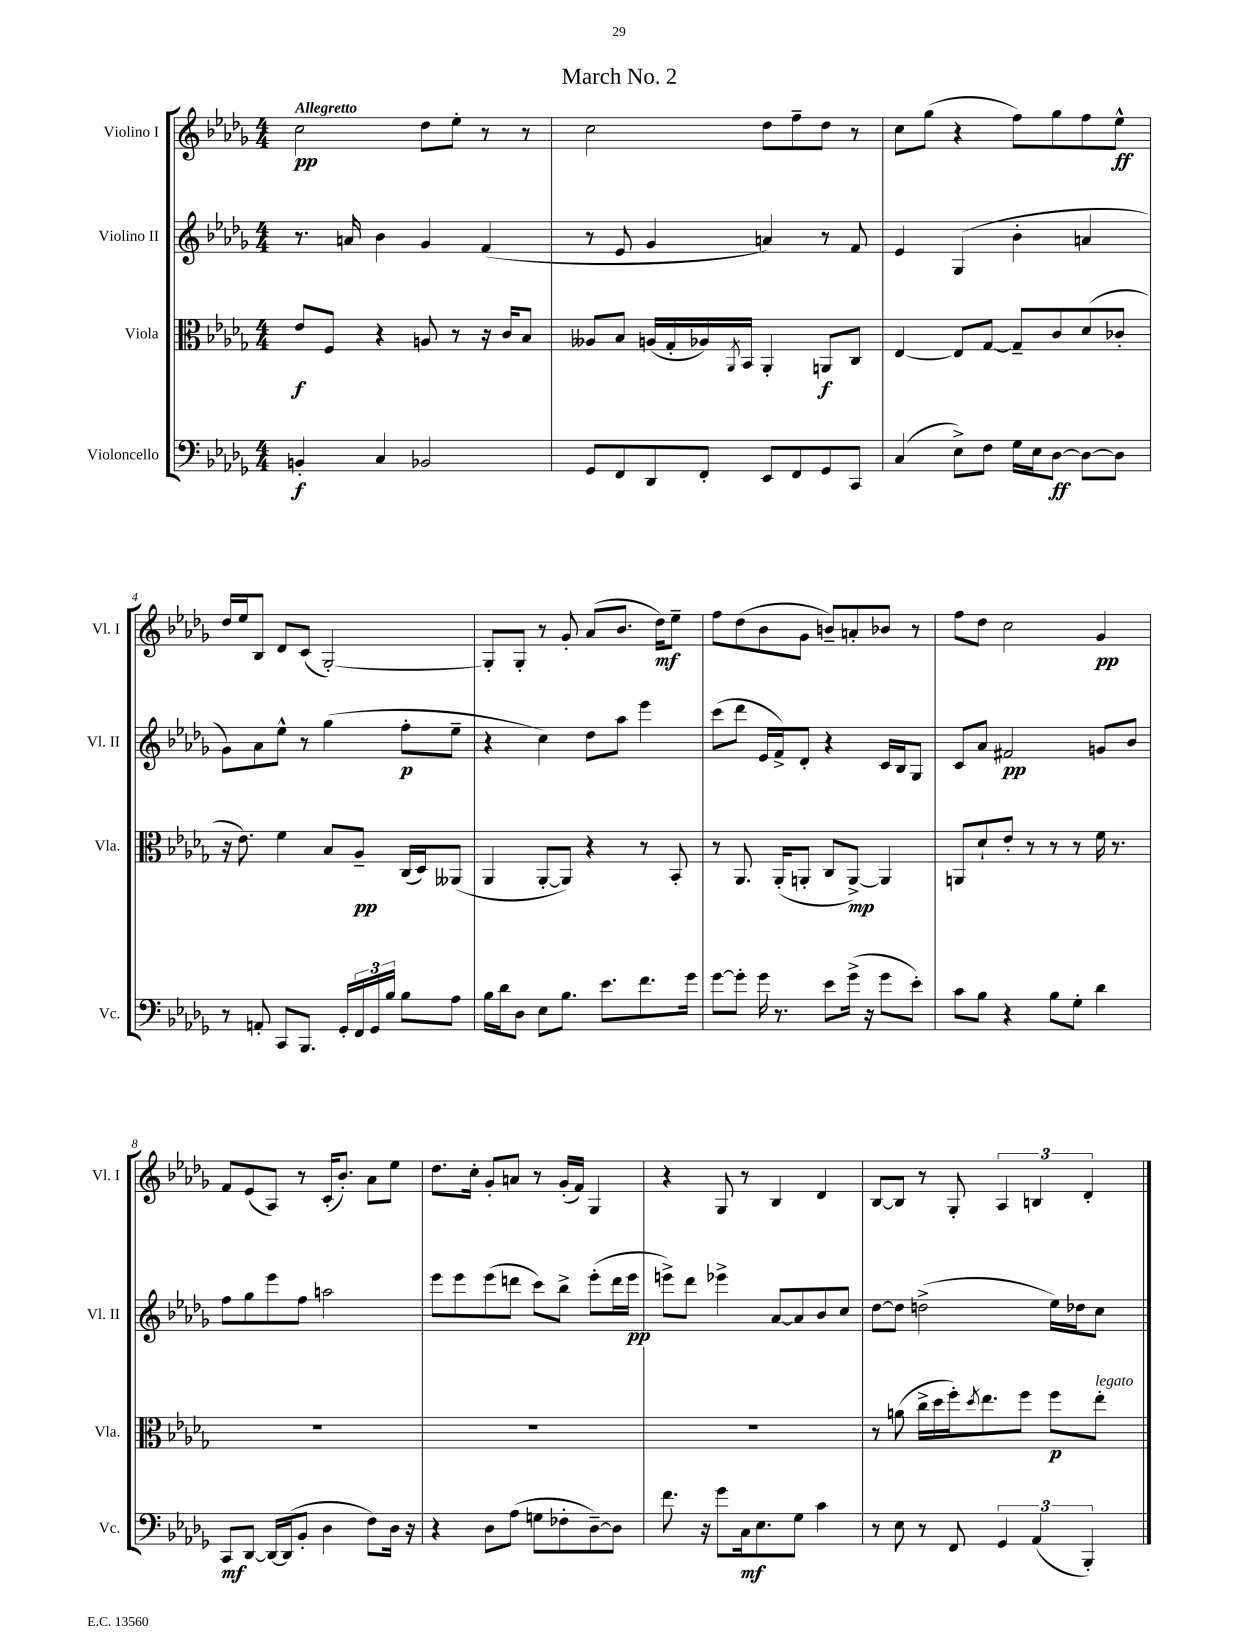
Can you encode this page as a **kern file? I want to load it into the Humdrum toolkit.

**kern	**dynam	**kern	**dynam	**kern	**dynam	**kern	**dynam
*part4	*part4	*part3	*part3	*part2	*part2	*part1	*part1
*staff4	*staff4	*staff3	*staff3	*staff2	*staff2	*staff1	*staff1
*I"Violoncello	*	*I"Viola	*	*I"Violino II	*	*I"Violino I	*
*I'Vc.	*	*I'Vla.	*	*I'Vl. II	*	*I'Vl. I	*
*clefF4	*	*clefC3	*	*clefG2	*	*clefG2	*
*k[b-e-a-d-g-]	*	*k[b-e-a-d-g-]	*	*k[b-e-a-d-g-]	*	*k[b-e-a-d-g-]	*
*M4/4	*	*M4/4	*	*M4/4	*	*M4/4	*
=1	=1	=1	=1	=1	=1	=1	=1
!	!	!	!	!	!	!LO:TX:a:B:t=Allegretto	!
4BBn'/	f	8e-/L	f	8.r	.	2cc\	pp
.	.	8F/J	.	.	.	.	.
.	.	.	.	16an/	.	.	.
4C/	.	4r	.	4b-\	.	.	.
2BB-X/	.	8An/	.	4g-/	.	8dd-\L	.
.	.	8r	.	.	.	8ee-'\J	.
.	.	16r	.	(4f/	.	8r	.
.	.	16c/KL	.	.	.	.	.
.	.	8B-/J	.	.	.	8r	.
=2	=2	=2	=2	=2	=2	=2	=2
8GG-/L	.	8A--X/L	.	8r	.	2cc\	.
8FF/	.	8B-/J	.	8e-/	.	.	.
8DD-/	.	(16An/LL	.	4g-/	.	.	.
.	.	16G-'/	.	.	.	.	.
8FF'/J	.	16A-X/)	.	.	.	.	.
.	.	8qAA-/	.	.	.	.	.
.	.	16BB-/JJ	.	.	.	.	.
8EE-/L	.	4AA-'/	.	4an/)	.	8dd-\L	.
8FF/	.	.	.	.	.	8ff~\	.
8GG-/	.	8AAn/L	f	8r	.	8dd-\J	.
8CC/J	.	8C/J	.	8f/	.	8r	.
=3	=3	=3	=3	=3	=3	=3	=3
(4C/	.	[4E-/	.	4e-/	.	8cc\L	.
.	.	.	.	.	.	(8gg-\J	.
8E-^\L)	.	8E-/L]	.	(4G-/	.	4r	.
8F\J	.	[8G-/J	.	.	.	.	.
16G-\LL	.	8G-~/L]	.	4b-'\	.	8ff\L)	.
16E-\J	.	.	.	.	.	.	.
[8D-\J	ff	8c/	.	.	.	8gg-\	.
8D-\L_	.	(8d-/	.	4an/	.	8ff\	.
8D-\J]	.	8c-X'/J	.	.	.	8ee-^^\J	ff
!!LO:LB:g=z
=4	=4	=4	=4	=4	=4	=4	=4
8r	.	16r	.	8g-\L)	.	16dd-/LL	.
.	.	8.e-\)	.	.	.	16ee-/J	.
8AAn'/	.	.	.	8a-\	.	8B-/J	.
8CC/L	.	4f\	.	8ee-^^\J	.	8d-/L	.
8.BBB-/J	.	.	.	8r	.	(8c/J	.
.	.	8B-/L	.	(4gg-\	.	[2G-'/)	.
16GG-'/LL	.	.	.	.	.	.	.
24FF/	.	8A-~/J	pp	.	.	.	.
24GG-/	.	.	.	.	.	.	.
24B-/JJ	.	.	.	.	.	.	.
8B-\L	.	(16C/LL	.	8ff'\L	p	.	.
.	.	16D-/J)	.	.	.	.	.
8A-\J	.	(8AA--X/J	.	8ee-~\J	.	.	.
=5	=5	=5	=5	=5	=5	=5	=5
16B-\LL	.	4AA-/	.	4r	.	8G-'/L]	.
16d-\J	.	.	.	.	.	.	.
8D-\J	.	.	.	.	.	8G-'/J	.
8E-\L	.	[8AA-'/L	.	4cc\)	.	8r	.
8.B-\J	.	8AA-/J])	.	.	.	8g-'/	.
.	.	4r	.	8dd-\L	.	(8a-/L	.
8.e-\L	.	.	.	.	.	.	.
.	.	.	.	8aa-\J	.	8.b-/J	.
8.f\	.	8r	.	4eee-\	.	.	.
.	.	.	.	.	.	16dd-\KL)	mf
.	.	8BB-'/	.	.	.	8ee-~\J	.
16g-\Jk	.	.	.	.	.	.	.
=6	=6	=6	=6	=6	=6	=6	=6
[8g-\L	.	8r	.	(8ccc\L	.	8ff\L	.
8g-'\J]	.	8.AA-/	.	8ddd-\J	.	(8dd-\	.
16g-\	.	.	.	16e-/LL	.	8b-\	.
8.r	.	(16AA-'/KL	.	16f^/J)	.	.	.
.	.	8AAn'/J	.	8d-'/J	.	8g-\J	.
8e-\L	.	8C/L	.	4r	.	8bn~/L)	.
(16g-^\Jk	.	[8AA^/J)	mp	.	.	8an'/	.
16r	.	.	.	.	.	.	.
8g-\L	.	4AA/]	.	16c/LL	.	8b-X/J	.
.	.	.	.	16B-/J	.	.	.
8e-'\J)	.	.	.	8G-/J	.	8r	.
=7	=7	=7	=7	=7	=7	=7	=7
8c\L	.	8AAn/L	.	8c/L	.	8ff\L	.
8B-\J	.	8d-`/	.	8a-/J	.	8dd-\J	.
4r	.	8e-'/J	.	2f#X/	pp	2cc\	.
.	.	8r	.	.	.	.	.
8B-\L	.	8r	.	.	.	.	.
8G-'\J	.	8r	.	.	.	.	.
4d-\	.	16f\	.	8gn/L	.	4g-/	pp
.	.	8.r	.	.	.	.	.
.	.	.	.	8b-/J	.	.	.
!!LO:LB:g=z
=8	=8	=8	=8	=8	=8	=8	=8
8CC/L	mf	1r	.	8ff\L	.	8f/L	.
[8DD-/J	.	.	.	8gg-\	.	(8e-/	.
16DD-/LL_	.	.	.	8eee-\	.	8A-/J)	.
(16DD-/J]	.	.	.	.	.	.	.
8BB-'/J	.	.	.	8ff\J	.	8r	.
4D-\	.	.	.	2aan\	.	(16c'/KL	.
.	.	.	.	.	.	8.b-'/J)	.
8F\L)	.	.	.	.	.	8a-\L	.
16D-\Jk	.	.	.	.	.	8ee-\J	.
16r	.	.	.	.	.	.	.
=9	=9	=9	=9	=9	=9	=9	=9
4r	.	1r	.	8eee-\L	.	8.dd-\L	.
.	.	.	.	8eee-\	.	.	.
.	.	.	.	.	.	16cc'\Jk	.
8D-\L	.	.	.	(8eee-\	.	8g-'/L	.
(8A-\J	.	.	.	8dddn\J	.	8an/J	.
8Gn\L	.	.	.	8ccc\L)	.	8r	.
8F-X'\	.	.	.	8bb-^\J	.	(16g-'/LL	.
.	.	.	.	.	.	16f/JJ)	.
[8D-~\)	.	.	.	(8eee-'\L	.	4G-/	.
8D-\J]	.	.	.	16ddd\L	.	.	.
.	.	.	.	16eee-\JJ	pp	.	.
=10	=10	=10	=10	=10	=10	=10	=10
8.f\	.	1r	.	8eeen^\L)	.	4r	.
.	.	.	.	8ddd-\J	.	.	.
16r	.	.	.	.	.	.	.
8g-\L	.	.	.	4eee-X^\	.	8G-/	.
16C\k	mf	.	.	.	.	8r	.
8.E-\	.	.	.	.	.	.	.
.	.	.	.	[8a-/L	.	4B-/	.
8G-\J	.	.	.	8a-/]	.	.	.
4c\	.	.	.	8b-/	.	4d-/	.
.	.	.	.	8cc/J	.	.	.
=11	=11	=11	=11	=11	=11	=11	=11
8r	.	8r	.	[8dd-\L	.	[8B-/L	.
8E-\	.	(8an\	.	8dd-\J]	.	8B-/J]	.
8r	.	16cc^\LL	.	(2ddn^\	.	8r	.
.	.	16dd-\	.	.	.	.	.
8FF/	.	16ff'\J)	.	.	.	8G-'/	.
.	.	8qdd-/	.	.	.	.	.
.	.	8.ee-\	.	.	.	.	.
6GG-/	.	.	.	.	.	6A-/	.
.	.	8ff\J	.	.	.	.	.
(6AA-/	.	.	.	.	.	6Bn/	.
.	.	8ff\L	p	16ee-\LL)	.	.	.
.	.	.	.	16dd-X\J	.	.	.
6BBB-'/)	.	.	.	.	.	6d-'/	.
!	!	!LO:TX:a:i:t=legato	!	!	!	!	!
.	.	8ee-'\J	.	8cc\J	.	.	.
==	==	==	==	==	==	==	==
*-	*-	*-	*-	*-	*-	*-	*-
